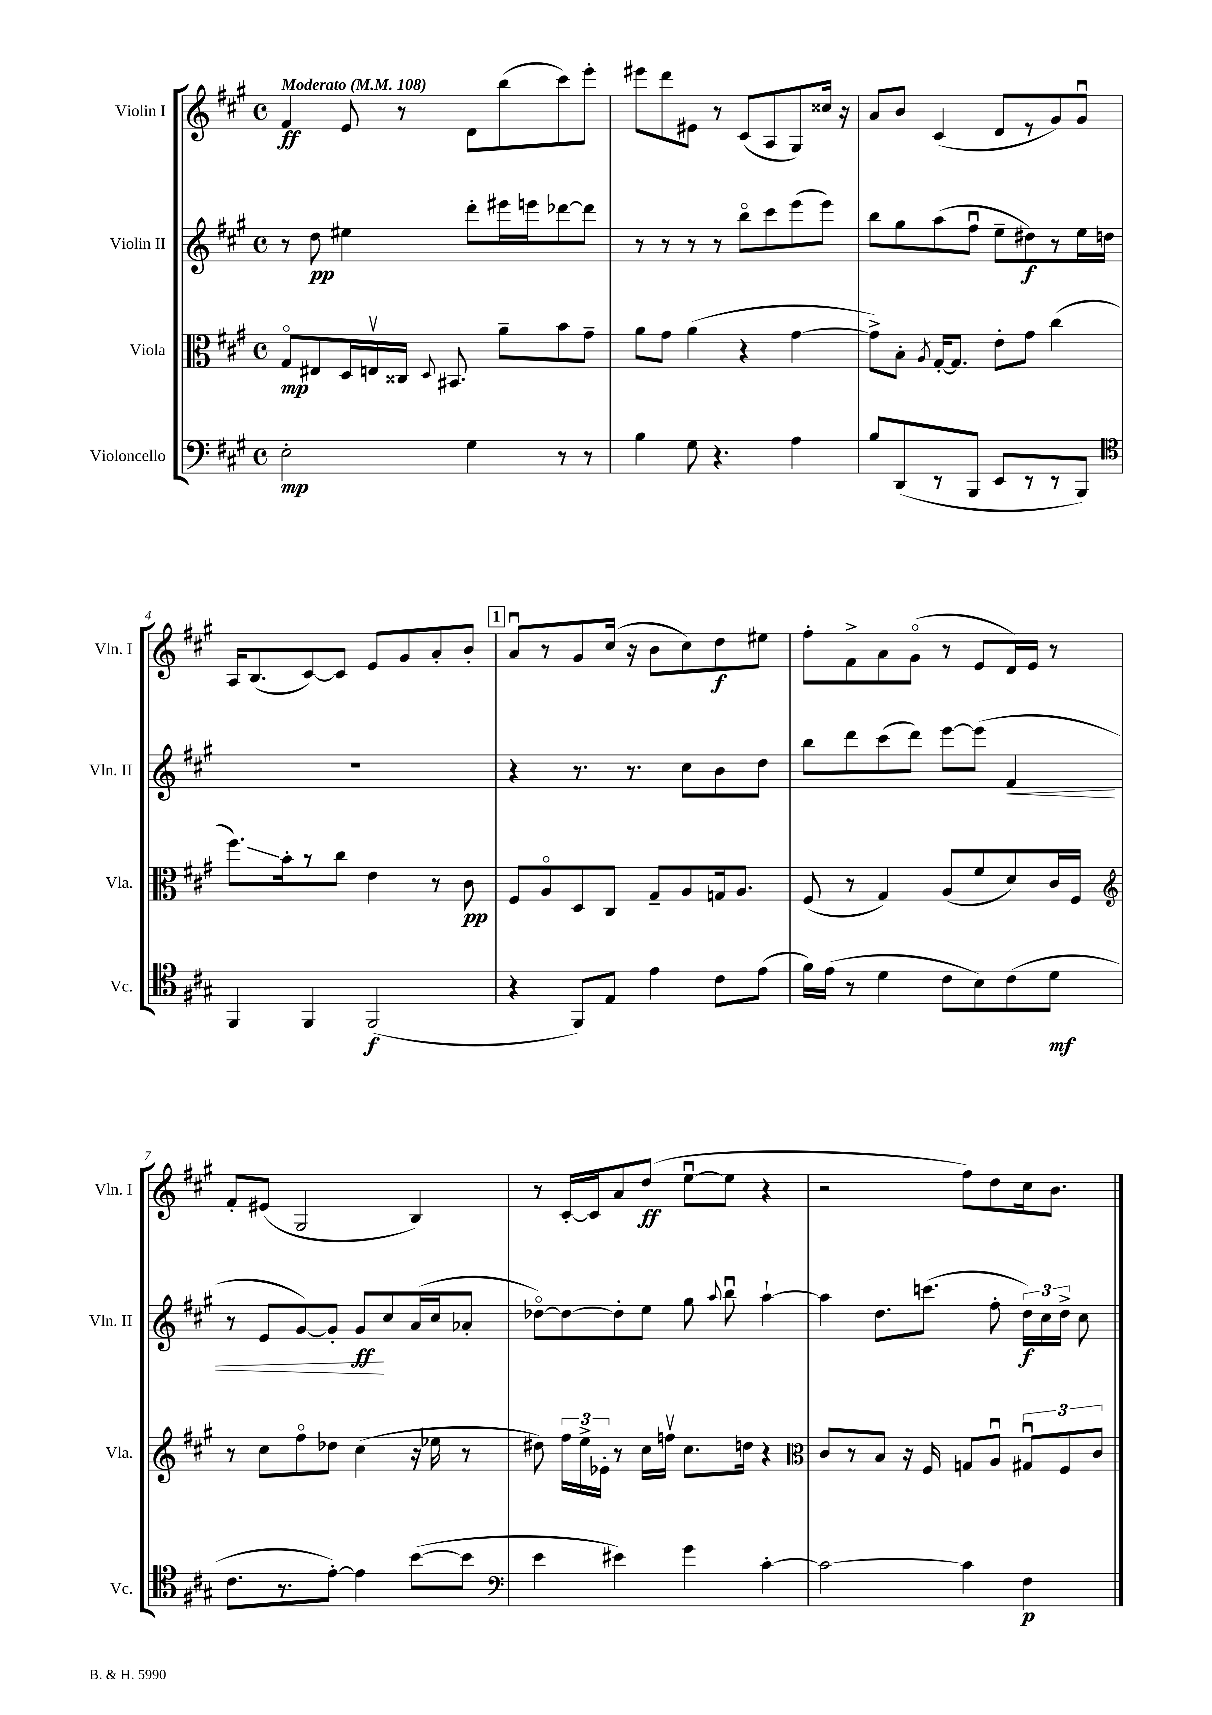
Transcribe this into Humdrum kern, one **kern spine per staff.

**kern	**kern	**kern	**kern
*staff4	*staff3	*staff2	*staff1
*clefF4	*clefC3	*clefG2	*clefG2
*k[f#c#g#]	*k[f#c#g#]	*k[f#c#g#]	*k[f#c#g#]
*M4/4	*M4/4	*M4/4	*M4/4
*met(c)	*met(c)	*met(c)	*met(c)
*MM108	*MM108	*MM108	*MM108
2E'\	8G#o/L	8r	4f#/
.	8E#/	8dd\	.
.	16D/L	4ee#\	8e/
.	16Ev/	.	.
.	16C##/JJ	.	8r
.	8qqD/	.	.
.	8.BB#/	.	.
4G#\	.	8ddd'\L	8d\L
.	8a~\L	16eee#\L	(8bb\
.	.	16eee\J	.
8r	8b\	[8ddd-\	8ccc#\)
8r	8g#~\J	8ddd-\]J	8eee'\J
=	=	=	=
4B\	8a\L	8r	8eee#\L
.	8g#\J	8r	8ddd\
8G#\	(4a\	8r	8e#\J
4.r	.	8r	8r
.	4r	8bbo\L	(8c#/L
.	.	8ccc#\	8A/
4A\	[4g#\	(8eee\	8G#/)
.	.	8eee\J)	16cc##/Jk
.	.	.	16r
=	=	=	=
8B/L	8g#^\]L)	8bb\L	8a/L
(8DD/	8B'\J	8gg#\	8b/J
.	8qA/	.	.
8r	[16G#'/LK	(8aa\	(4c#/
.	8.G#/]J	.	.
8BBB/J	.	8ff#u\J	.
8EE/L	8e'\L	8ee~\L	8d/L
8r	8g#\J	8dd#\)	8r
8r	(4cc#\	8r	8g#/)
8BBB/J)	.	16ee\L	8g#u/J
.	.	16dd\JJ	.
=	=	=	=
*clefC4	*	*	*
4FF#/	8.ff#\L)	1r	16A/LK
.	.	.	(8.B/
.	16b'\k	.	.
4FF#/	8r	.	[8c#/)
.	8cc#\J	.	8c#/]J
(2FF#/	4e\	.	8e/L
.	.	.	8g#/
.	8r	.	8a'/
.	8c#\	.	8b'/J
=	=	=	=
4r	8F#/L	4r	8au/L
.	8Ao/	.	8r
8FF#/L)	8D/	8.r	8g#/
8E/J	8C#/J	.	(16cc#/Jk
.	.	8.r	16r
4e\	8G#~/L	.	8b\L
.	8A/	8cc#\L	8cc#\)
8c#\L	16G/k	8b\	8dd\
.	8.A/J	.	.
(8e\J	.	8dd\J	8ee#\J
=	=	=	=
16f#\LL)	(8F#/	8bb\L	8ff#'\L
(16e\JJ	.	.	.
8r	8r	8ddd\	8f#^\
4d\	4G#/)	(8ccc#\	8a\
.	.	8ddd\J)	(8g#o\J
8c#\L	(8A/L	[8eee\L	8r
8B\)	8f#/	(8eee\]J	8e/L
(8c#\	8d/)	4f#/	16d/L)
.	.	.	16e/JJ
8d\J	16c#/L	.	8r
.	16F#/JJ	.	.
=	=	=	=
*	*clefG2	*	*
8.c#\L	8r	8r	8f#'/L
.	8cc#\L	8e/L	(8e#/J
8.r	.	.	.
.	8ff#o\	[8g#/)	2G#/
[8e'\J)	8dd-\J	8g#'/]J	.
4e\]	(4cc#\	8g#/L	.
.	.	8cc#/	.
([8b\L	16r	(16a/L	4B/)
.	16ee-\	16cc#/J	.
8b\]J	8r	8a-'/J	.
=	=	=	=
*clefF4	*	*	*
4e\	8dd#\)	[8dd-o\L)	8r
.	24ff#\LL	8dd-\_	[16c#'/LL
.	24ee^\	.	.
.	.	.	16c#/]J
.	24e-'\JJ	.	.
4e#\)	8r	8dd-'\]	8a/
.	16cc#\LL	8ee\J	(8dd/J
.	16ffv\JJ	.	.
4g#\	8.cc#\L	8gg#\	[8eeu\L
.	.	8qqaa/	.
.	.	8bbu\	8ee\]J
.	16dd\Jk	.	.
[4c#'\	4r	[4aa`\	4r
=	=	=	=
*	*clefC3	*	*
2c#\_	8c#/L	4aa\]	2r
.	8r	.	.
.	8B/J	8.dd\L	.
.	16r	.	.
.	16F#/	(8.ccc\J	.
4c#\]	8G/L	.	8ff#\L)
.	8Au/J	8ff#'\	8dd\
4F#\	12G#u/L	24dd\LL)	16cc#\k
.	.	24cc#\	.
.	.	.	8.b\J
.	12F#/	24dd^\JJ	.
.	.	8cc#\	.
.	12c#/J	.	.
==	==	==	==
*-	*-	*-	*-
